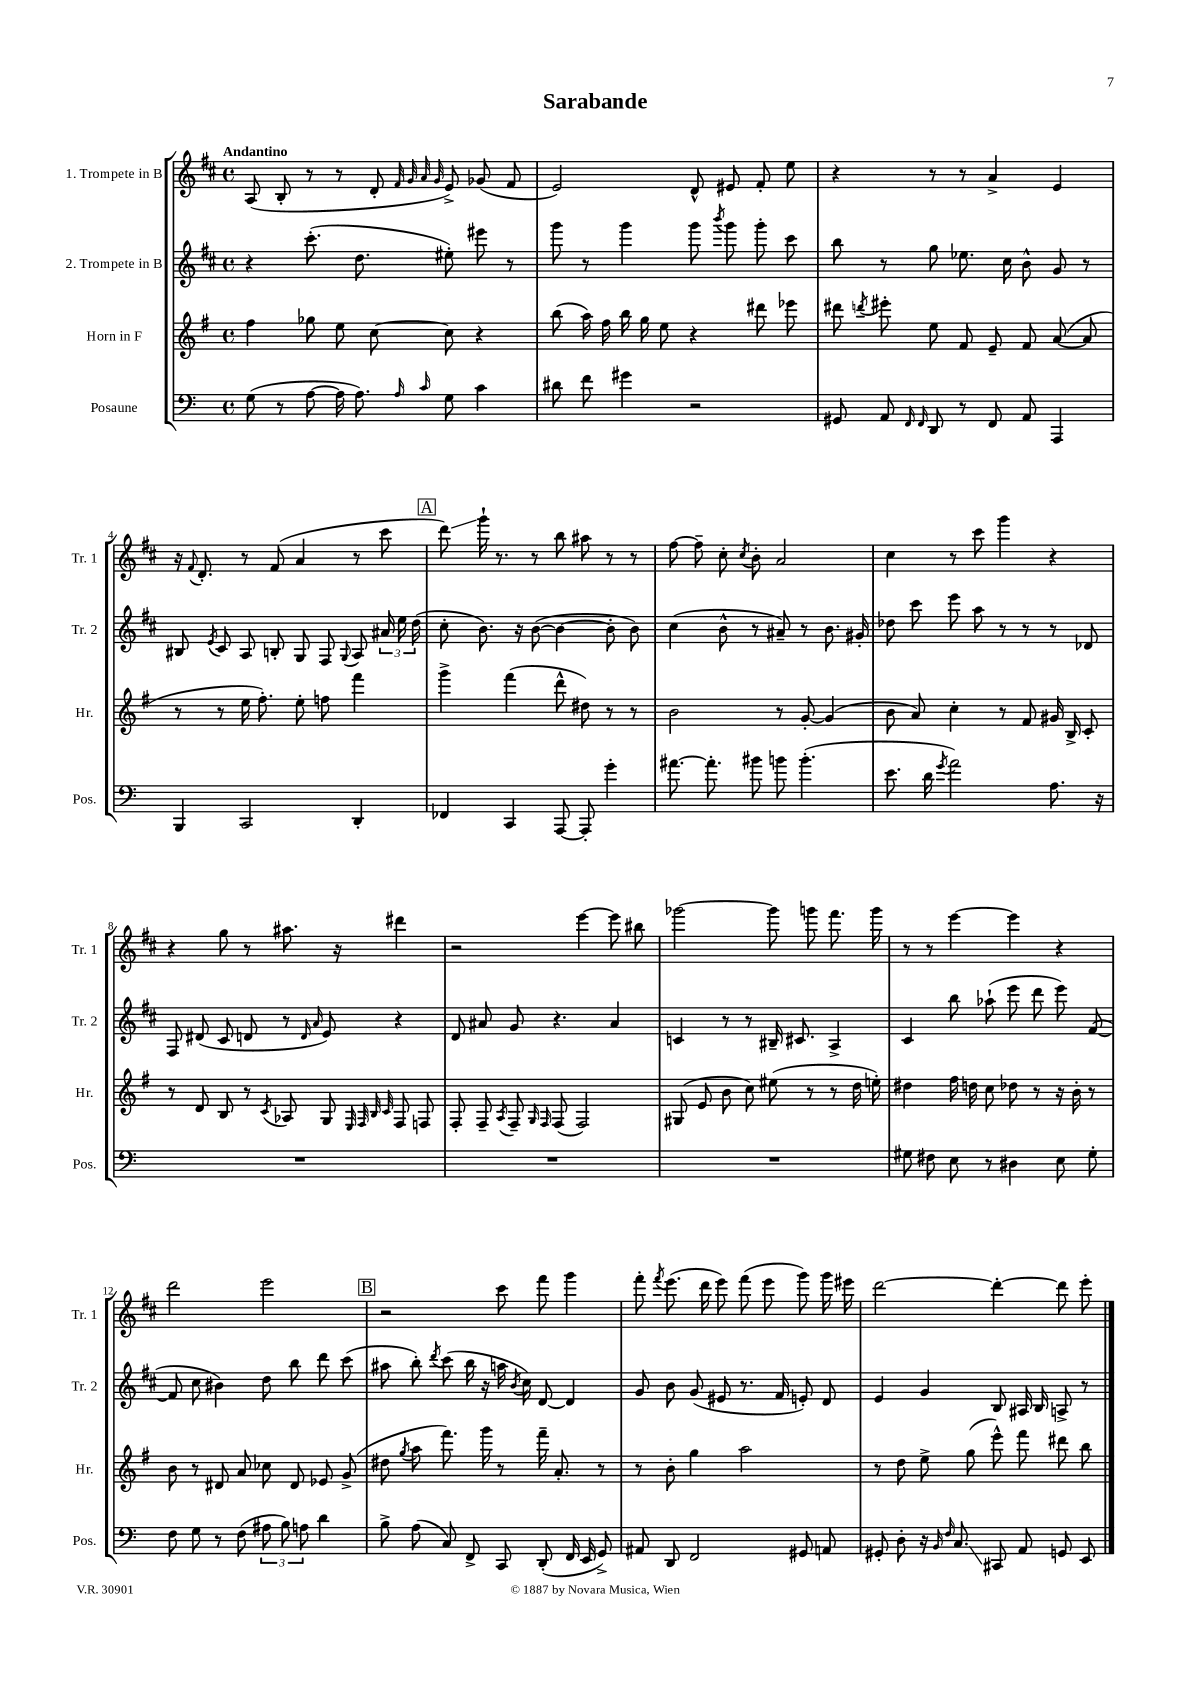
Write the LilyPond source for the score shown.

\header { title = "Sarabande" }
<<
\new StaffGroup <<
\new Staff = "s0" \with { instrumentName = "1. Trompete in B" shortInstrumentName = "Tr. 1" } {
    \clef treble \key d \major \defaultTimeSignature \time 4/4 \tempo "Andantino"
    \autoBeamOff a8( b8-. r8 r8 d'8-. \grace { fis'32 g'32 a'32 g'32 } e'8->) ges'8( fis'8 |
    e'2) d'8-^ eis'8 fis'8-. e''8 |
    r4 r8 r8 a'4-> e'4 |
    r16 \appoggiatura { fis'8 } d'8.-. r8 fis'8( a'4 r8 cis'''8 |
    \mark \markup { \box "A" } d'''8\glissando) g'''16-! r8. r8 b''8 ais''8 r8 r8 |
    fis''8~ fis''8-- cis''8-. \acciaccatura { cis''8 } b'8-. a'2 |
    cis''4 r8 cis'''8 g'''4 r4 |
    r4 g''8 r8 ais''8. r16 dis'''4 |
    r2 e'''4~ e'''8 bis''8 |
    ges'''2~ ges'''8 g'''8 fis'''8. g'''16 |
    r8 r8 e'''4~ e'''4 r4 |
    d'''2 e'''2 |
    \mark \markup { \box "B" } r2 cis'''8 fis'''8 g'''4 |
    fis'''8-. \acciaccatura { fis'''8 } e'''8.( d'''16 e'''8) fis'''8( e'''8 g'''8) g'''16 eis'''16 |
    d'''2~ d'''4~-. d'''8 e'''8-. \bar "|." |
}
\new Staff = "s1" \with { instrumentName = "2. Trompete in B" shortInstrumentName = "Tr. 2" } {
    \clef treble \key d \major \defaultTimeSignature \time 4/4
    \autoBeamOff r4 cis'''8.-.( d''8. eis''8-.) eis'''8 r8 |
    g'''8 r8 g'''4 g'''8 \acciaccatura { b'''8 } g'''8 g'''8-. cis'''8 |
    b''8 r8 g''8 ees''8. cis''16 b'8-^ g'8 r8 |
    bis8 \acciaccatura { e'8 } cis'8 a8 b8-. g8 fis8 \appoggiatura { g8 } a8 \tuplet 3/2 { ais'16 e''16 d''16( } |
    \mark \markup { \box "A" } cis''8-. b'8.) r16 b'8~( b'4~ b'8-. b'8) |
    cis''4( b'8-^ r8 ais'8--) r8 b'8. gis'16-. |
    des''8 cis'''8 e'''8 a''8 r8 r8 r8 des'8 |
    fis8 dis'8( cis'8 d'8 r8 \grace { d'16 a'16 } e'8) r4 |
    d'8 ais'8 g'8 r4. ais'4 |
    c'4 r8 r8 bis16-- cis'8. a4-> |
    cis'4 b''8 aes''8-!( e'''8 d'''8 e'''8) fis'8~( |
    fis'8 cis''8 bis'4) d''8 b''8 d'''8 cis'''8( |
    \mark \markup { \box "B" } ais''8 b''8-.) \acciaccatura { d'''8 } cis'''8( b''16 r16 a''16 \acciaccatura { b'8 } cis''16) d'8~ d'4 |
    g'8 b'8 g'8( eis'8 r8. fis'16 e'8-.) d'8 |
    e'4 g'4 b8 ais16 b16 a8-> r8 \bar "|." |
}
\new Staff = "s2" \with { instrumentName = "Horn in F" shortInstrumentName = "Hr." } {
    \clef treble \key g \major \defaultTimeSignature \time 4/4
    \autoBeamOff fis''4 ges''8 e''8 c''8~ c''8 r4 |
    b''8( a''16) fis''16 b''16 g''16 e''8 r4 dis'''8 ees'''8 |
    dis'''8 \acciaccatura { d'''8 } eis'''8-. e''8 fis'8 e'8-- fis'8 a'8~( a'8 |
    r8 r8 e''16 fis''8.-.) e''8-. f''8 fis'''4 |
    \mark \markup { \box "A" } g'''4-> fis'''4( d'''8-^ dis''8) r8 r8 |
    b'2 r8 g'8~-. g'4( |
    b'8 a'8) c''4-. r8 fis'8 gis'16 b16-> c'8-. |
    r8 d'8 b8 r8 \acciaccatura { c'8 } aes8 g8 \grace { e32 fis32 b32 c'32 } fis8 f8 |
    fis8-. fis8-- \acciaccatura { a8 } fis8-- \grace { g16 fis16 } fis8( fis2) |
    gis8( e'8 b'8 c''8) eis''8( r8 r8 d''16 e''16-.) |
    dis''4 fis''16 d''16 c''8 des''8 r8 r16 b'16-. r8 |
    b'8 r8 dis'8 a'8 ces''8 dis'8 ees'8 g'8->( |
    \mark \markup { \box "B" } dis''8 \acciaccatura { g''8 } a''8 fis'''8.) g'''16 r8 fis'''16-- a'8.-. r8 |
    r8 b'8-. g''4 a''2 |
    r8 d''8 e''8-> g''8( e'''8-^) fis'''8 dis'''8 b''8 \bar "|." |
}
\new Staff = "s3" \with { instrumentName = "Posaune" shortInstrumentName = "Pos." } {
    \clef bass \key c \major \defaultTimeSignature \time 4/4
    \autoBeamOff g8( r8 a8~ a16 a8.) \grace { a16 c'16 } g8 c'4 |
    dis'8 f'8 gis'4 r2 |
    gis,8 a,8 \grace { f,16 f,16 } d,8 r8 f,8 a,8 a,,4 |
    b,,4 c,2 d,4-. |
    \mark \markup { \box "A" } fes,4 c,4 a,,8~ a,,8-. g'4-. |
    ais'8.~ ais'8.-. bis'8 b'8 b'4.-.( |
    e'8. d'16 \acciaccatura { g'8 } a'2) a8. r16 |
    R1 |
    R1 |
    R1 |
    gis8 fis8 e8 r8 dis4 e8 gis8-. |
    f8 g8 r8 f8( \tuplet 3/2 { ais8 b8) a8 } d'4 |
    \mark \markup { \box "B" } b8-> a8( c8) f,8-> c,8 d,8-.( f,16 e,16 g,8->) |
    ais,8 d,8 f,2 gis,8 a,8 |
    gis,8-. d8-. r16 \grace { b,16 f16 } c8.\glissando cis,8 a,8 g,8 e,8 \bar "|." |
}
>>
>>
